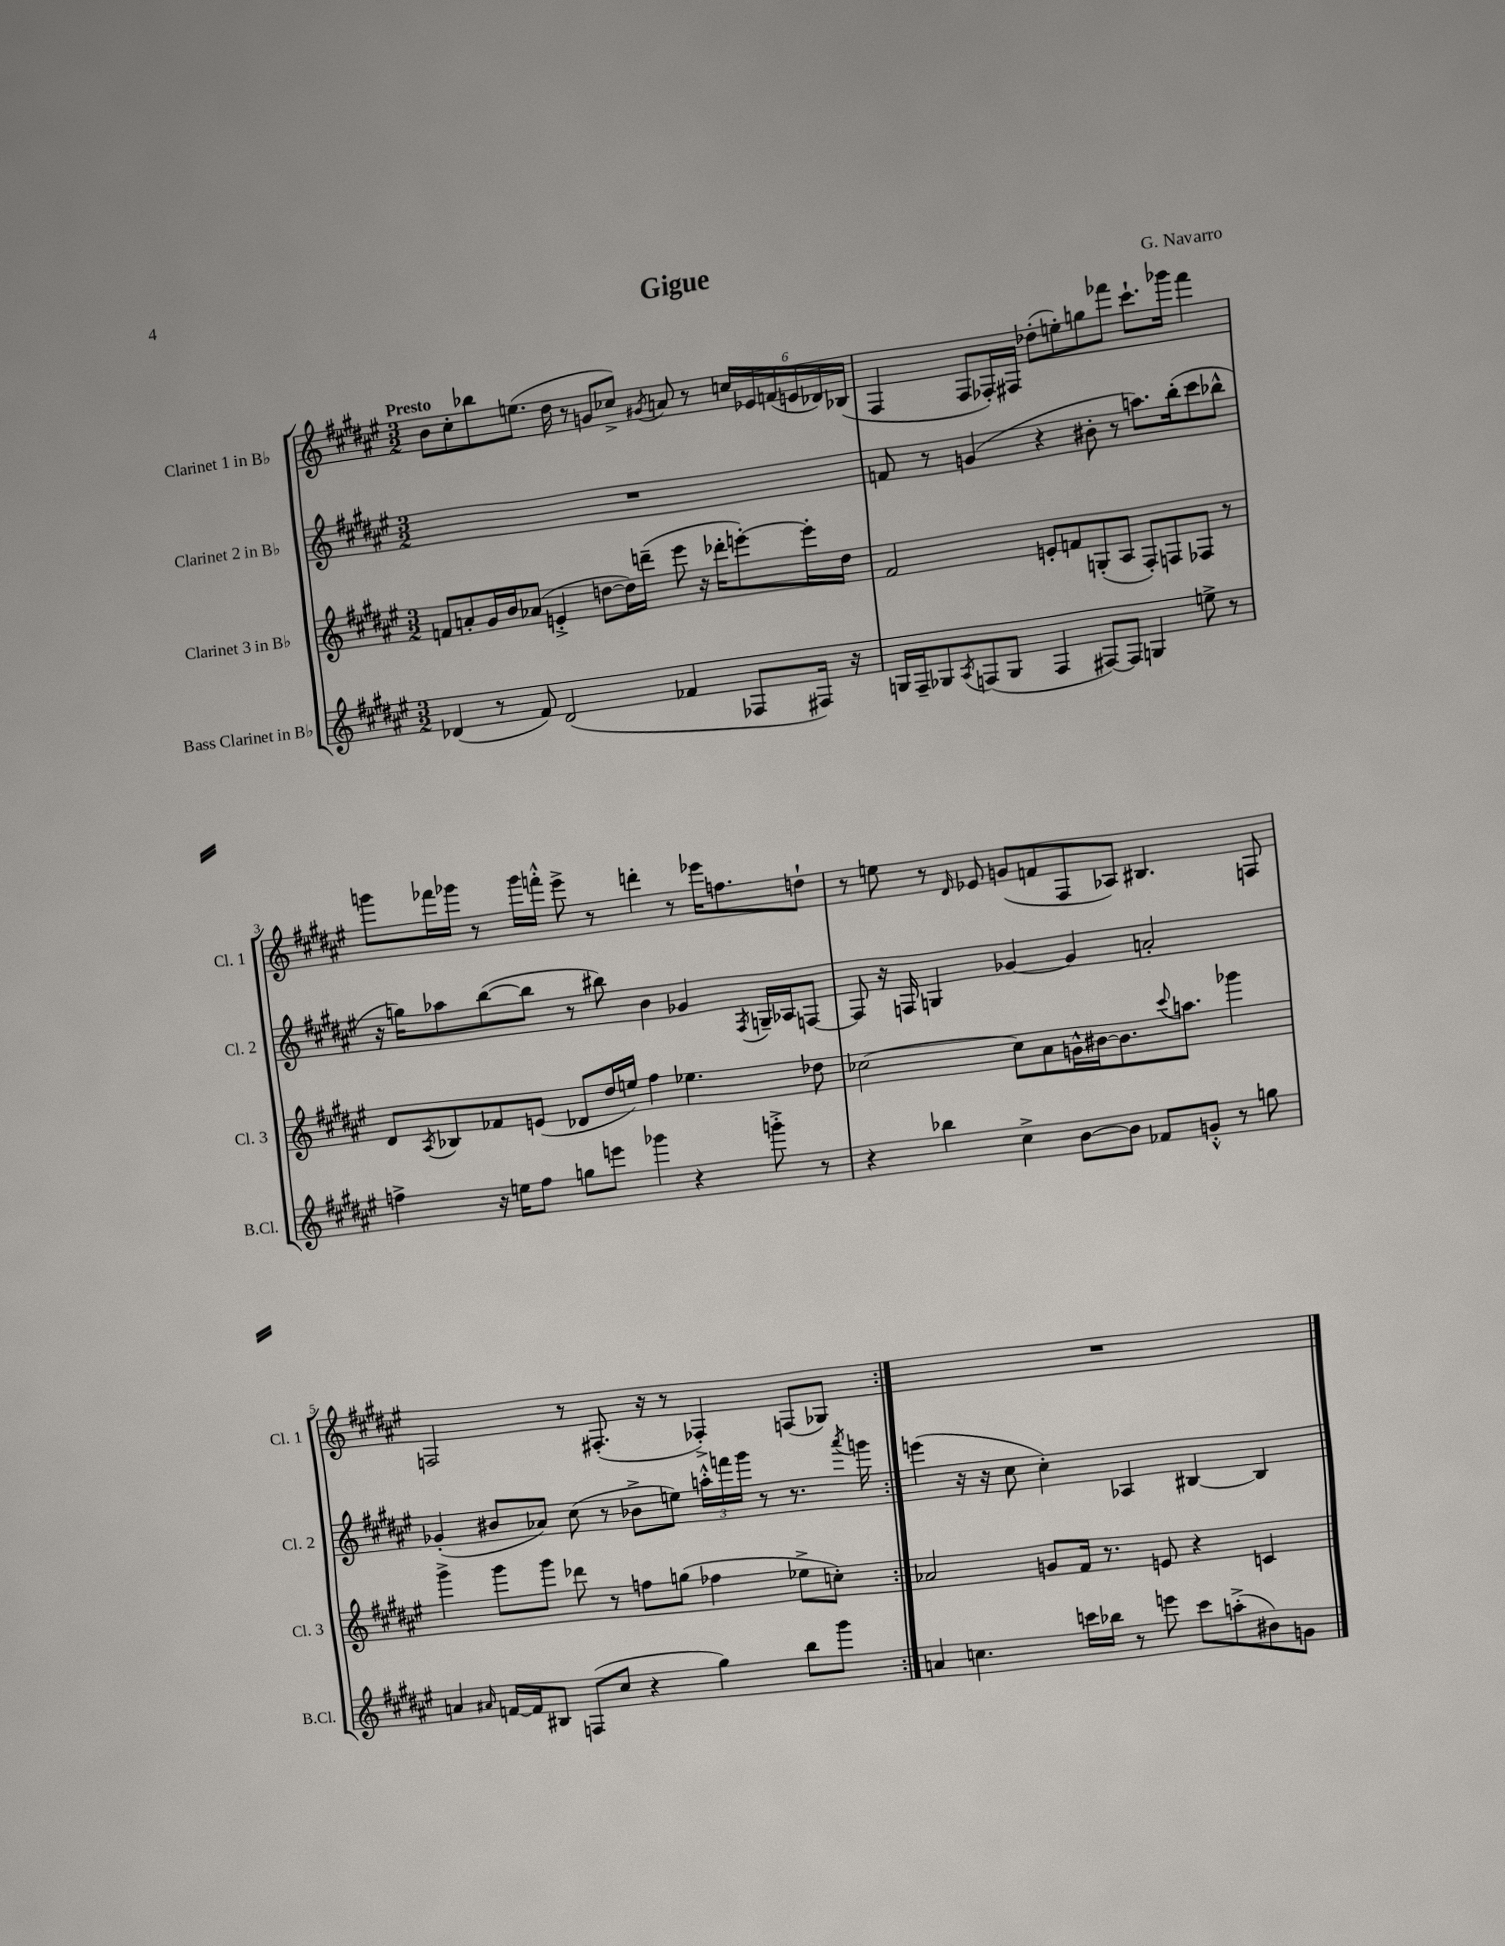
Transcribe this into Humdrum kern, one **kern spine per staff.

**kern	**kern	**kern	**kern
*part4	*part3	*part2	*part1
*staff4	*staff3	*staff2	*staff1
*I"Bass Clarinet in B♭	*I"Clarinet 3 in B♭	*I"Clarinet 2 in B♭	*I"Clarinet 1 in B♭
*I'B.Cl.	*I'Cl. 3	*I'Cl. 2	*I'Cl. 1
*clefG2	*clefG2	*clefG2	*clefG2
*k[f#c#g#d#a#e#]	*k[f#c#g#d#a#e#]	*k[f#c#g#d#a#e#]	*k[f#c#g#d#a#e#]
*M3/2	*M3/2	*M3/2	*M3/2
=1	=1	=1	=1
!	!	!	!LO:TX:a:B:t=Presto
(4d-X/	8fn/L	1.r	8b\L
.	8an'/	.	8cc#'\
8r	16g#/L	.	8bb-X\
.	16b/J	.	.
8f#/)	(8a-X/J	.	(8.een\J
(2d-/	4en'^/	.	.
.	.	.	16dd#\
.	.	.	8r
.	[8ddn\L	.	8gn/L
.	16dd\L])	.	8cc-X^/J)
.	(16dddn~\JJ	.	.
.	.	.	8qg#X/
4f-X/	8eee#\	.	8an/
.	16r	.	8r
.	16ddd-X'\KL	.	.
8F-X/L	[8eeen'\)	.	24ccn/LL
.	.	.	24e-X/
.	.	.	(24fn/
16F#X/Jk)	16eee'\L]	.	24en/
.	.	.	24d-X/)
16r	16dd\JJ	.	.
.	.	.	(24B-X/JJ
=2	=2	=2	=2
16Gn/LL	2f#/	8fn/	4F#/
16F#~/J	.	.	.
8G-X/	.	8r	.
8qA#/	.	.	.
(8Fn/	.	(4gn/	8F#/L
8G-/J	.	.	16F-X'/L)
.	.	.	16F#X/JJ
4F/	8en'/L	4r	(8dd-X'\L
.	8fn/	.	8een'\)
[8F#X/L)	(8Gn'/	8b#X'\	8ggn\
8F#/J]	8A#/J	8r	8fff-X\J
4Gn/	8F#'/L)	8.aan\L)	8.ccc#`\L
.	8Fn/	.	.
.	.	(16bb'\k	16ggg-X\Jk
8een^\	8F-X/J	8ccc#\	4fff-\
8r	8r	8bb-X^^\J	.
!!LO:LB:g=z
=3	=3	=3	=3
4ffn^\	8d#/L	16r	8gggn\L
.	.	16ggn\KL)	.
.	8qA#/	.	.
.	8B-X/	8aa-X\	16fff-X\L
.	.	.	16ggg-X\JJ
16r	8f-X/	([8bb\	8r
16een\KL	.	.	.
8ff\J	(8en/J	8bb\J]	16ggg-\LL
.	.	.	16fffn'^^\JJ
8ggn\L	8d-X/L	8r	8eee#^\
8eeen\J	16dd#/L	8bb#X\)	8r
.	16een/JJ)	.	.
4ggg-X\	4ff#\	4b\	4dddn'\
4r	4.ee-X\	4g-X/	8r
.	.	.	16eee-X\KL
.	.	.	8.ffn\
.	.	8qF#/	.
8gggn'^\	.	16Gn~/LL	.
.	.	16A-X/J	.
8r	8dd-X\	[8Fn/J	8ddn`\J
=4	=4	=4	=4
4r	[2cc-X\	8F/]	8r
.	.	16r	8een\
.	.	16Fn/	.
4bb-X\	.	4Gn/	8r
.	.	.	16qqd#/
.	.	.	8e-X/
4cc#^\	8cc-\L]	[4g-X/	(8gn/L
.	8a#\	.	8fn/
[8b\L	16gn^^\L	4g-/]	8F#/
.	[16b#X\J	.	.
8b\J]	8.b#\]	.	8A-X/J)
8f-X/L	.	2an'/	4.B#X/
.	8qqccc#/	.	.
.	8.aan\J	.	.
8gn'^^/J	.	.	.
8r	4ggg-X\	.	.
8ggn\	.	.	8Fn/
!!LO:LB:g=z
=5	=5	=5	=5
4an/	4ggg#^\	(4g-X'/	2Fn/
16qqa#X/	.	.	.
[16fn/LL	8ggg#\L	8b#X/L	.
16f/J]	.	.	.
8B#X/J	8ggg#\J	8a-X/J)	.
(8Fn/L	8ddd-X\	(8cc#\	8r
8cc#/J	8r	8r	(8.F#X'/
4r	8ffn\L	8b-X^\L	.
.	.	.	16r
.	(8ggn\J	8een\J)	8r
4gg#\)	4ff-X\	24aan'^^\LL	4F-X'^/)
.	.	24fffn\	.
.	.	24ggg#\JJ	.
.	.	8r	.
8bb\L	8ee-X^\L	8.r	(8Fn/L
8ggg#\J	8ccn'\J)	.	8G-X/J)
.	.	8qaaa#/	.
.	.	16gggn\	.
=6:|!	=6:|!	=6:|!	=6:|!
4an/	2a-X/	(4eeen\	1.r
4.ccn\	.	16r	.
.	.	16r	.
.	.	8cc#\	.
.	8gn/L	4cc#'\)	.
16cccn\LL	16f#/Jk	.	.
16bb-X\JJ	8.r	.	.
8r	.	4A-X/	.
8eeen\	8en/	.	.
8ccc\L	4r	[4B#X/	.
(8aan'^\	.	.	.
8b#X\)	4cn/	4B#/]	.
8gn\J	.	.	.
==	==	==	==
*-	*-	*-	*-
